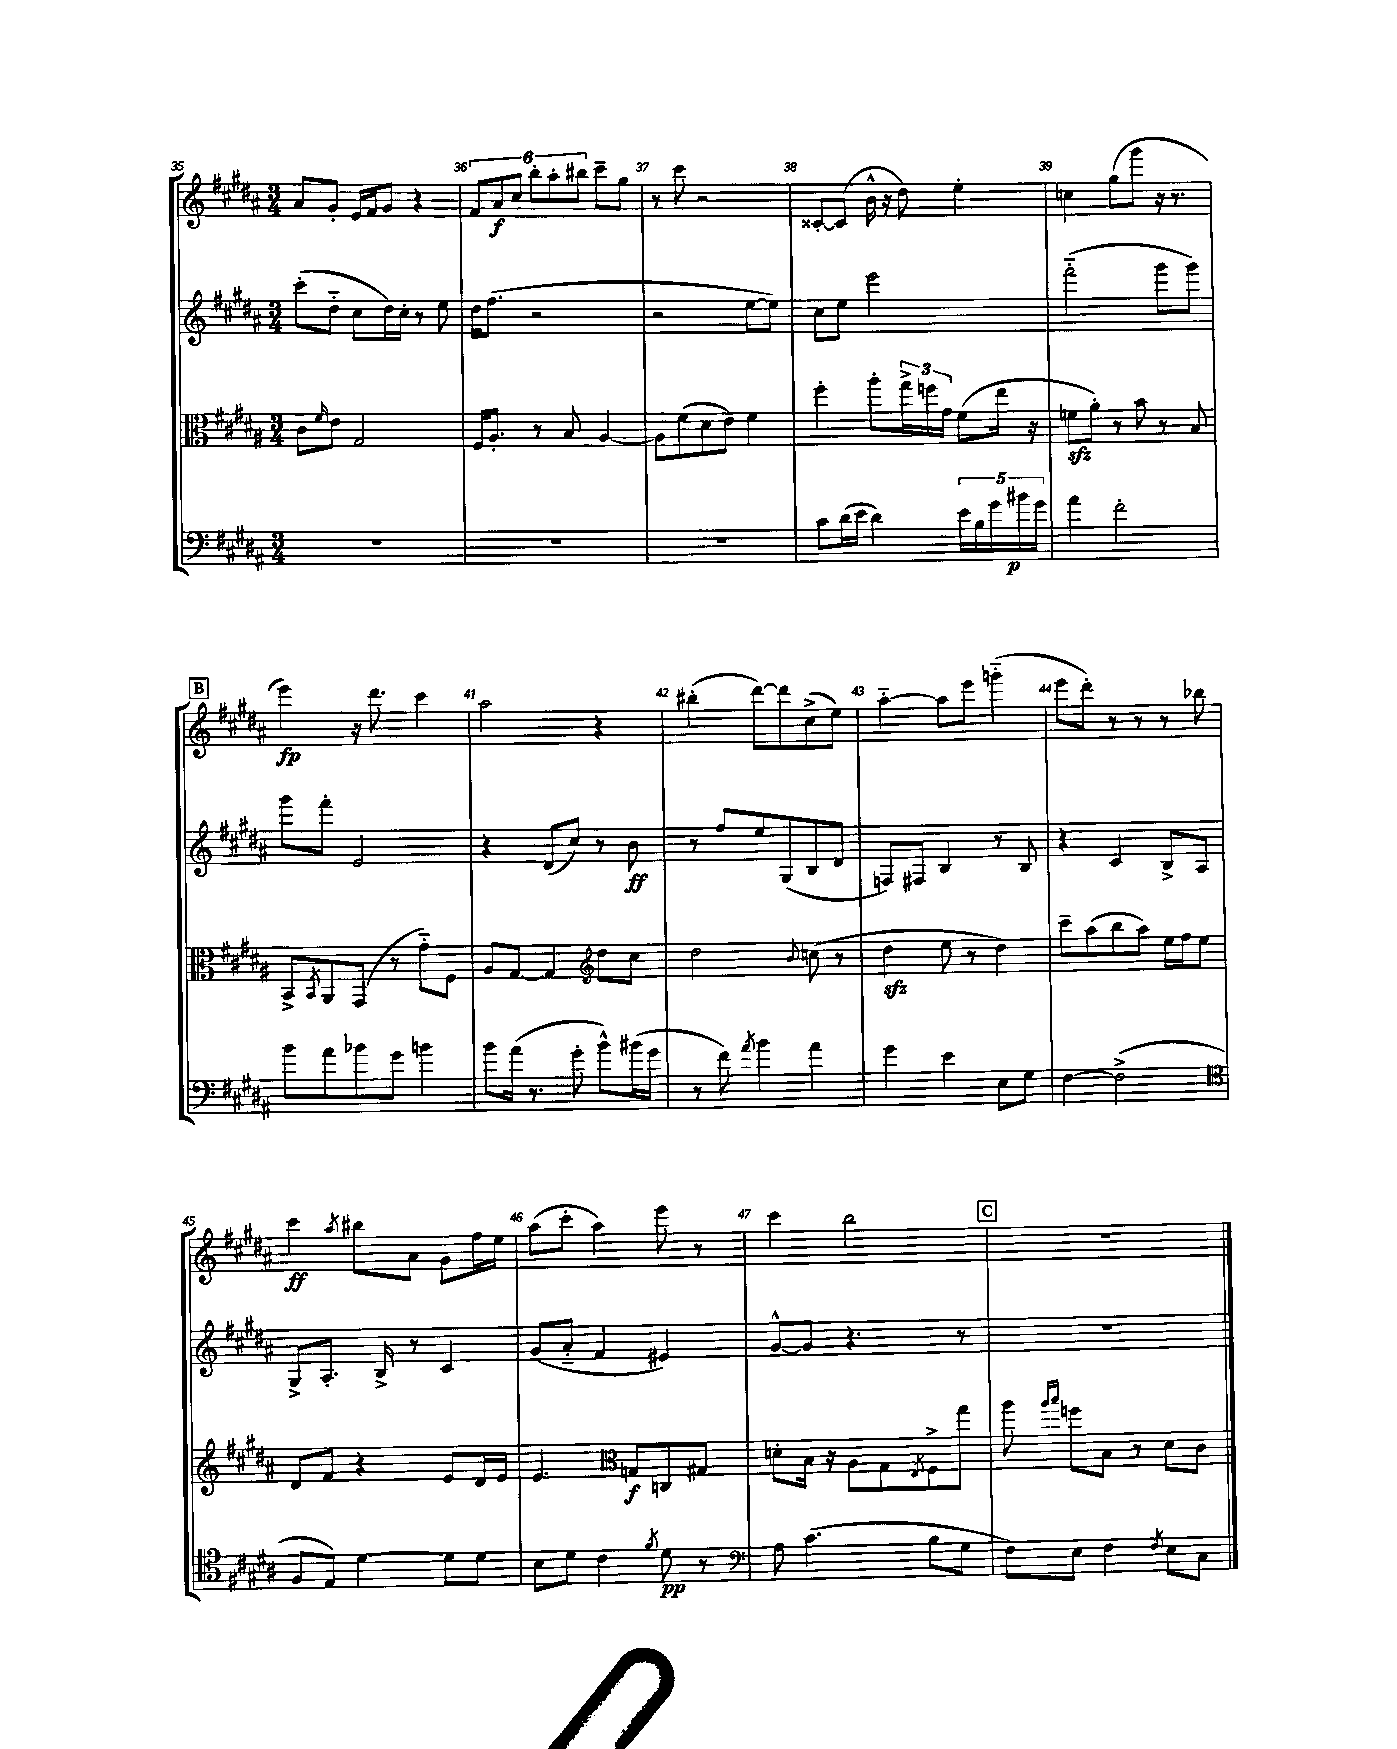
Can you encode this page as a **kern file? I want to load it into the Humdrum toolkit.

**kern	**kern	**kern	**kern
*staff4	*staff3	*staff2	*staff1
*clefF4	*clefC3	*clefG2	*clefG2
*k[f#c#g#d#a#]	*k[f#c#g#d#a#]	*k[f#c#g#d#a#]	*k[f#c#g#d#a#]
*M3/4	*M3/4	*M3/4	*M3/4
2.r	8c#	(8ccc#'	8a#
.	16qqf#	.	.
.	8e	8dd#'~	8g#'
.	2G#	8cc#	16e
.	.	.	16f#
.	.	16dd#)	8g#
.	.	16cc#'	.
.	.	8r	4r
.	.	8ee	.
=	=	=	=
2.r	16F#	16dd#	12f#
.	8.A#'	(8.ff#	.
.	.	.	12a#
.	.	.	12cc#
.	8r	2r	12bb'
.	.	.	12aa#'
.	8B	.	.
.	.	.	12bb#
.	[4A#	.	8ccc#~
.	.	.	8gg#
=	=	=	=
2.r	8A#]	2r	8r
.	(8f#	.	8ccc#
.	8d#	.	2r
.	8e)	.	.
.	4f#	[8ee	.
.	.	8ee])	.
=	=	=	=
8c#	4ff#'	8cc#	[8c##'
(16d#	.	8ee	(8c##]
16e	.	.	.
4d#)	8aa#'	2eee	16b^^
.	.	.	16r
.	24gg#^	.	8dd#)
.	24ff	.	.
.	24g#	.	.
20e	(8f#	.	4ee'
20B	.	.	.
20g#	.	.	.
.	16ee	.	.
20b#	.	.	.
.	16r	.	.
20g#	.	.	.
=	=	=	=
4a#	8f	(2fff#'~	4cc
.	8a#')	.	.
2f#'	8r	.	(8gg#
.	8b	.	8ggg#
.	8r	8ggg#	16r
.	.	.	8.r
.	8B	8ggg#)	.
=	=	=	=
8b	8BB^	8ggg#	4eee)
.	8qBB	.	.
8a#	8AA#	8fff#'	.
8b-	(8GG#	2e	16r
.	.	.	8.ddd#
8g#	8r	.	.
4b	8g#'~)	.	4ccc#
.	8F#	.	.
=	=	=	=
8b	8A#	4r	2aa#
(16a#	[8G#	.	.
8.r	.	.	.
.	4G#]	(8d#	.
8g#'	.	8cc#)	.
*	*clefG2	*	*
8b^^)	8dd#	8r	4r
(16b#	8cc#	8b	.
16g#	.	.	.
=	=	=	=
8r	2dd#	8r	(4bb#'
8f#)	.	8ff#	.
8qa#	.	.	.
4b	.	8ee	[8ddd#)
.	.	(8G#	8ddd#]
.	8qqb	.	.
4a#	(8cc	8B	(8cc#^
.	8r	8d#	8ee)
=	=	=	=
4g#	4dd#	8F)	[4aa#'~
.	.	8F#	.
4e	8ee	4B	8aa#]
.	8r	.	8eee
8E	4dd#)	8r	(4ggg'~
8G#	.	8B	.
=	=	=	=
[4F#	8ccc#~	4r	8eee
.	(8aa#	.	8ddd#')
(2F#^]	8bb	4c#	8r
.	8aa#)	.	8r
.	16ee	8B^	8r
.	16ff#	.	.
.	8ee	8A#	8bb-
=	=	=	=
*clefC4	*	*	*
8F#	8d#	8G#^	4ccc#
8E)	8f#	8.A#'	.
.	.	.	8qaa#
[4d#	4r	.	8bb#
.	.	16B^	.
.	.	8r	8a#
8d#]	8e	4c#	8g#
8d#	16d#	.	16ff#
.	16e	.	16ee
=	=	=	=
8B	4.e	(8g#	(8aa#
8d#	.	8a#'~	8ccc#'
4c#	.	4f#	4aa#)
*	*clefC3	*	*
.	8G	.	.
8qf#	.	.	.
8d#	8C	4e#)	8eee
8r	8G#	.	8r
=	=	=	=
*clefF4	*	*	*
8A#	8d'	[8g#^^	4ccc#
(4.c#	16B	8g#]	.
.	16r	.	.
.	8A#	4.r	2bb
.	8G#	.	.
.	8qE	.	.
8B	8F#^	.	.
8G#	8gg#	8r	.
=	=	=	=
8F#)	8aa#	2.r	2.r
.	16qqaa#	.	.
.	16qqbb	.	.
8E	8ff	.	.
4F#	8B	.	.
.	8r	.	.
8qF#	.	.	.
8E	8d#	.	.
8C#	8c#	.	.
==	==	==	==
*-	*-	*-	*-
